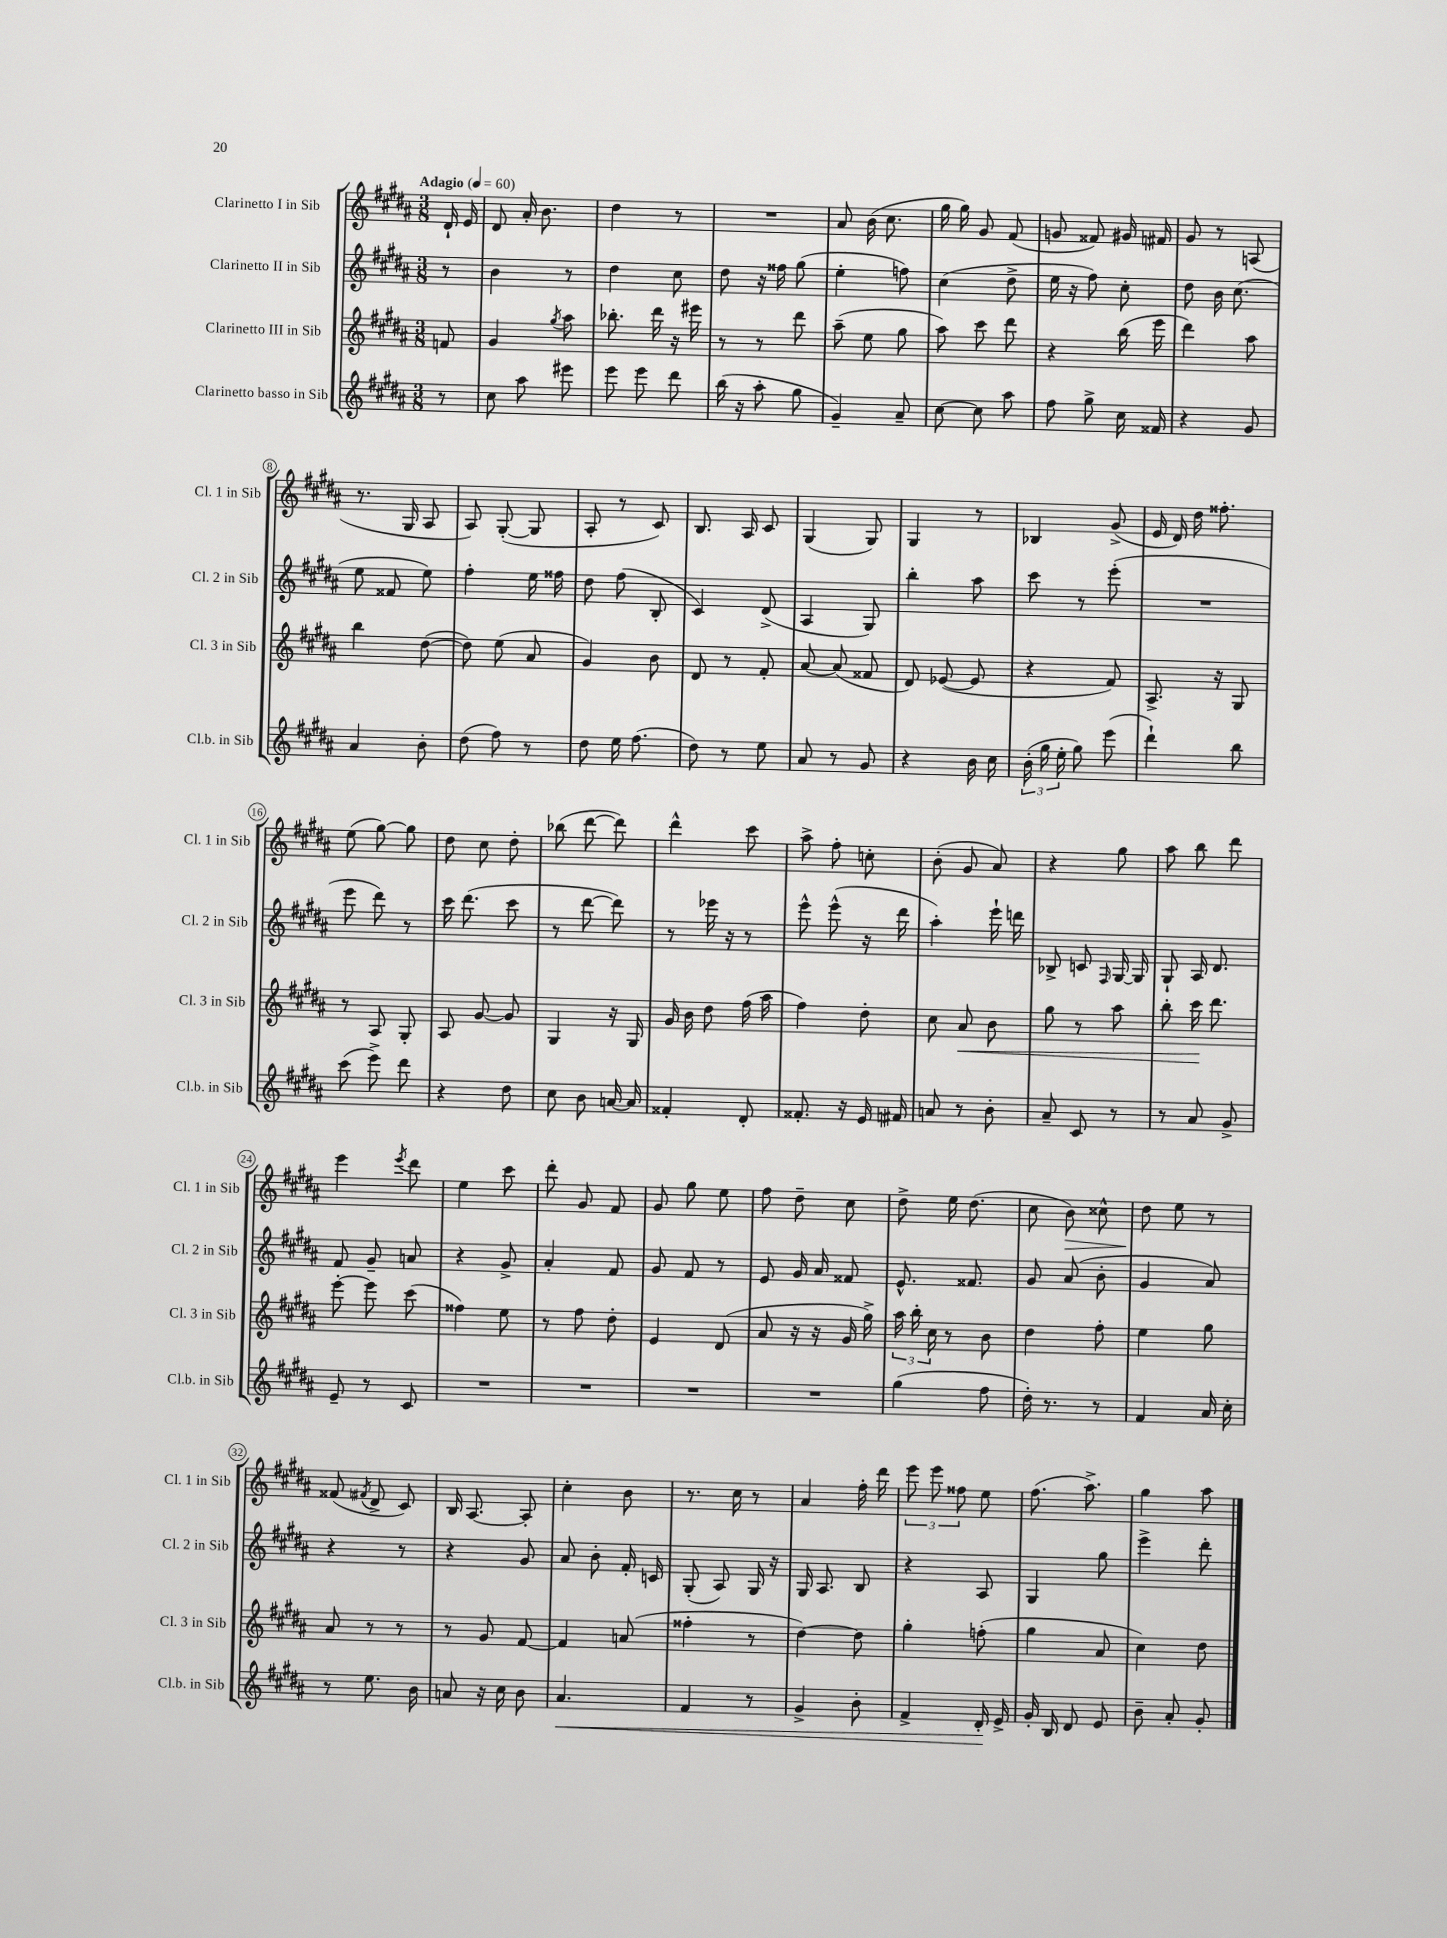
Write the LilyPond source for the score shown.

<<
\new StaffGroup <<
\new Staff = "s0" \with { instrumentName = "Clarinetto I in Sib" shortInstrumentName = "Cl. 1 in Sib" } {
    \clef treble \key b \major \numericTimeSignature \time 3/8 \partial 8 \tempo "Adagio" 4 = 60
    \autoBeamOff dis'16-! e'16 |
    dis'8 ais'16-. b'8. |
    dis''4 r8 |
    R4. |
    ais'8 b'16( cis''8. |
    gis''16 gis''16) gis'8 fis'8( |
    g'8 fisis'8) gis'16 fis'16 |
    gis'8 r8 a8( |
    r8. gis16 ais8 |
    ais8) gis8~-.( gis8 |
    ais8-. r8 cis'8) |
    b8. ais16 cis'8 |
    gis4( gis8) |
    gis4 r8 |
    bes4 gis'8->( |
    e'16 dis'16) dis''16 fisis''8.-. |
    e''8( gis''8~) gis''8 |
    dis''8 cis''8 dis''8-. |
    bes''8( dis'''8~ dis'''8) |
    dis'''4-^ cis'''8 |
    ais''8-> fis''8-. c''8-. |
    b'8-.( gis'8 ais'8) |
    r4 gis''8 |
    ais''8 b''8 dis'''8 |
    e'''4 \acciaccatura { e'''8 } dis'''8 |
    e''4 cis'''8 |
    dis'''8-. gis'8 fis'8 |
    gis'8 gis''8 e''8 |
    fis''8 dis''8-- cis''8 |
    dis''8-> e''16 dis''8.( |
    cis''8 b'8\>) cisis''8-^ |
    dis''8\! e''8 r8 |
    fisis'8( \acciaccatura { fis'8 } dis'8-> cis'8) |
    b16 ais8.~ ais8-. |
    cis''4-. b'8 |
    r8. cis''16 r8 |
    ais'4 fis''16-. dis'''16 |
    \tuplet 3/2 { e'''8 e'''8 fisis''8 } e''8 |
    fis''8.( ais''8.->) |
    gis''4 ais''8 \bar "|." |
}
\new Staff = "s1" \with { instrumentName = "Clarinetto II in Sib" shortInstrumentName = "Cl. 2 in Sib" } {
    \clef treble \key b \major \numericTimeSignature \time 3/8 \partial 8
    \autoBeamOff r8 |
    b'4 r8 |
    dis''4 cis''8 |
    dis''8 r16 fisis''16 gis''8( |
    e''4-. f''8) |
    cis''4( dis''8-> |
    e''16 r16 fis''8) cis''8-. |
    dis''8 b'16 cis''8.( |
    e''8 fisis'8 e''8) |
    fis''4-. e''16 fisis''16 |
    dis''8 fis''8( b8-. |
    cis'4) dis'8->( |
    ais4 gis8) |
    b''4-. ais''8 |
    cis'''8 r8 e'''8-.( |
    R4. |
    e'''8 dis'''8) r8 |
    cis'''16 dis'''8.( cis'''8 |
    r8 dis'''8~ dis'''8) |
    r8 ees'''16 r16 r8 |
    e'''8-^ e'''8-^( r16 dis'''16 |
    ais''4-.) e'''16-! d'''16 |
    bes8-> c'8 \grace { fis16 } gis16~ gis16 |
    gis8-! ais16 dis'8. |
    fis'8 gis'8-- a'8 |
    r4 gis'8-> |
    ais'4-. fis'8 |
    gis'8 fis'8 r8 |
    e'8 gis'16 ais'16 fisis'8 |
    e'8.-^ fisis'8. |
    gis'8 ais'8( b'8-. |
    gis'4 ais'8) |
    r4 r8 |
    r4 gis'8 |
    ais'8 b'8-. fis'16-. c'16 |
    gis8-.( ais8) gis16 r16 |
    gis16 ais8. b8 |
    r4 ais8 |
    gis4 gis''8 |
    e'''4-> dis'''8-. \bar "|." |
}
\new Staff = "s2" \with { instrumentName = "Clarinetto III in Sib" shortInstrumentName = "Cl. 3 in Sib" } {
    \clef treble \key b \major \numericTimeSignature \time 3/8 \partial 8
    \autoBeamOff f'8 |
    gis'4 \acciaccatura { gis''8 } ais''8 |
    bes''8.-. dis'''16 r16 eis'''16 |
    r8 r8 dis'''8 |
    ais''8--( e''8 gis''8 |
    ais''8) cis'''8 dis'''8 |
    r4 b''16( e'''16 |
    dis'''4) ais''8 |
    b''4 dis''8~( |
    dis''8) e''8( ais'8 |
    gis'4) b'8 |
    dis'8 r8 fis'8-. |
    ais'8~ ais'8( fisis'8 |
    dis'8) ees'8~( ees'8 |
    r4 fis'8) |
    ais8.-> r16 gis8 |
    r8 ais8 gis8-. |
    ais8 gis'8~ gis'8 |
    gis4 r16 gis16 |
    gis'16 b'16 dis''8 fis''16( ais''16 |
    fis''4) dis''8-. |
    cis''8 ais'8\< b'8 |
    gis''8 r8 ais''8 |
    b''8-. cis'''16\! dis'''8. |
    e'''8~-. e'''8 cis'''8( |
    fisis''4) e''8 |
    r8 fis''8 dis''8-. |
    e'4 dis'8( |
    ais'8 r16 r16 gis'16 gis''16->) |
    \tuplet 3/2 { ais''16 b''16-. cis''16 } r8 b'8 |
    dis''4 fis''8-. |
    e''4 gis''8 |
    ais'8 r8 r8 |
    r8 gis'8 fis'8~ |
    fis'4 a'8( |
    fisis''4-. r8 |
    dis''4~) dis''8 |
    gis''4-. f''8-.( |
    gis''4 ais'8 |
    cis''4) dis''8 \bar "|." |
}
\new Staff = "s3" \with { instrumentName = "Clarinetto basso in Sib" shortInstrumentName = "Cl.b. in Sib" } {
    \clef treble \key b \major \numericTimeSignature \time 3/8 \partial 8
    \autoBeamOff r8 |
    cis''8 ais''8 eis'''8 |
    e'''8 e'''8 dis'''8 |
    b''16( r16 ais''8-. gis''8 |
    gis'4--) ais'8-- |
    cis''8~ cis''8 ais''8 |
    fis''8 gis''8-> cis''16 fisis'16 |
    r4 gis'8 |
    ais'4 b'8-. |
    dis''8( fis''8) r8 |
    dis''8 e''16 fis''8.( |
    dis''8) r8 e''8 |
    ais'8 r8 gis'8 |
    r4 b'16 cis''16 |
    \tuplet 3/2 { b'16-.( gis''16 e''16-. } gis''8) e'''8( |
    dis'''4-!) b''8 |
    cis'''8( e'''8->) dis'''8 |
    r4 dis''8 |
    cis''8 b'8 a'16~ a'16 |
    fisis'4-. dis'8-. |
    fisis'8.-. r16 e'16 fis'16 |
    a'8 r8 b'8-. |
    ais'8-- cis'8 r8 |
    r8 ais'8 gis'8-> |
    e'8-- r8 cis'8 |
    R4. |
    R4. |
    R4. |
    R4. |
    gis''4( fis''8 |
    dis''16-.) r8. r8 |
    fis'4 ais'16 cis''16-. |
    r8 e''8. b'16 |
    a'8 r16 cis''16 b'8 |
    ais'4.\< |
    fis'4 r8 |
    gis'4-> b'8-. |
    fis'4-> dis'16-.\! e'16-> |
    gis'16-. b16 dis'8 e'8 |
    b'8-- ais'8-. gis'8-. \bar "|." |
}
>>
>>
\layout { \context { \Score \override BarNumber.stencil = #(make-stencil-circler 0.1 0.3 ly:text-interface::print) } }
